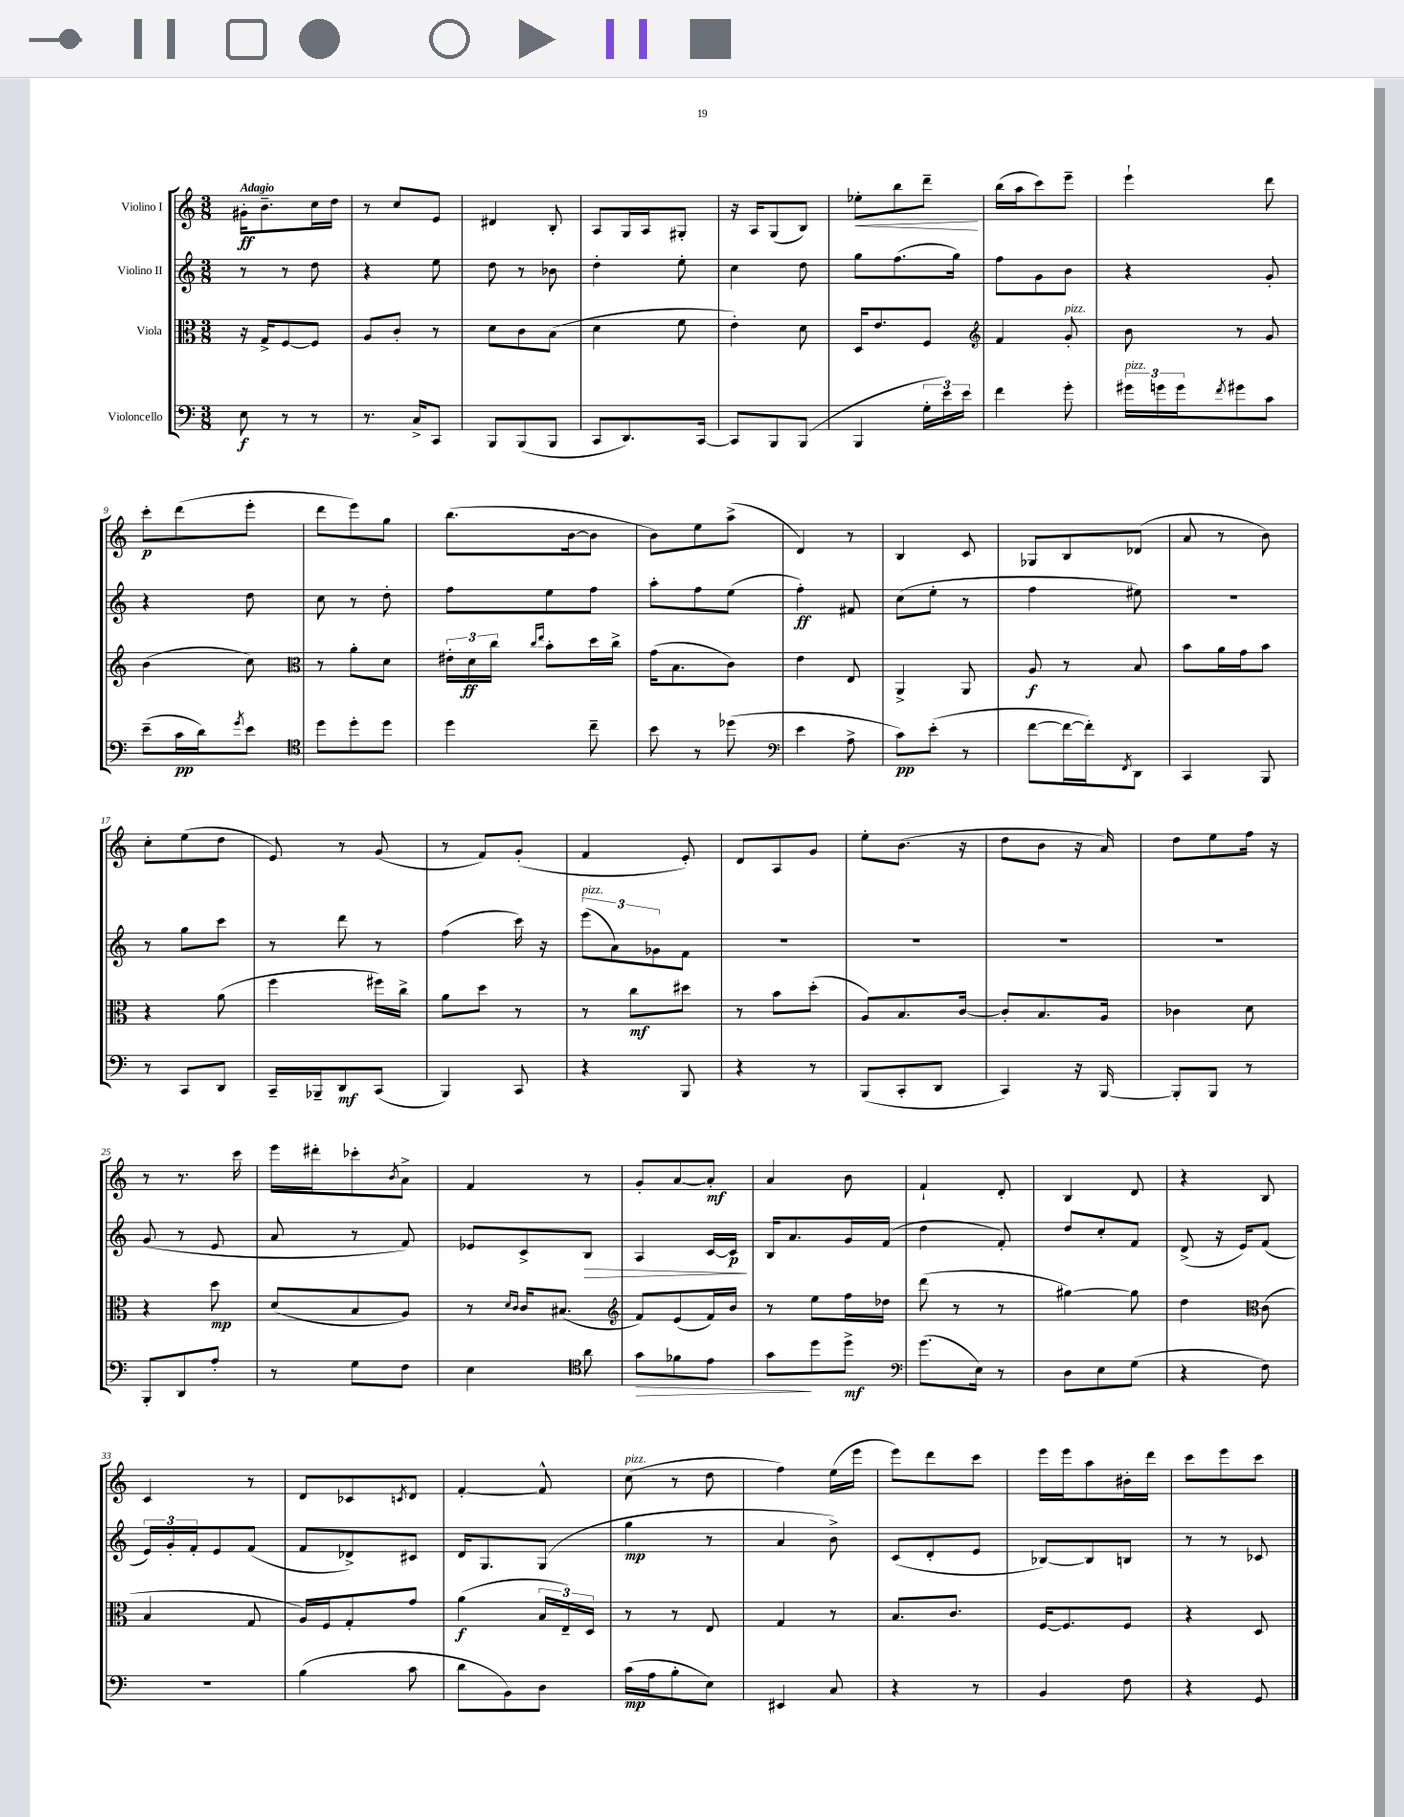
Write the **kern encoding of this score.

**kern	**kern	**kern	**kern
*staff4	*staff3	*staff2	*staff1
*clefF4	*clefC3	*clefG2	*clefG2
*k[]	*k[]	*k[]	*k[]
*M3/8	*M3/8	*M3/8	*M3/8
8E\	16r	8r	16g#'\LK
.	16G^/LK	.	8.b~\
8r	[8F/	8r	.
8r	8F/]J	8dd\	16cc\L
.	.	.	16dd\JJ
=	=	=	=
8.r	8A/L	4r	8r
.	8c'/J	.	8cc/L
16C^/LK	.	.	.
8CC/J	8r	8ee\	8e/J
=	=	=	=
8BBB/L	8d\L	8dd\	4d#/
(8BBB/	8c\	8r	.
8BBB/J	(8B\J	8b-\	8B'/
=	=	=	=
8CC/L	4d\	4dd'\	8A/L
8.DD/)	.	.	16G/L
.	.	.	16A/J
.	8f\	8ee'\	8G#'/J
[16CC/Jk	.	.	.
=	=	=	=
8CC/]L	4e'\)	4cc\	16r
.	.	.	16A/LK
8BBB/	.	.	(8G/
(8BBB/J	8d\	8dd\	8B/J)
=	=	=	=
4BBB/	16D/LK	8gg\L	8ee-'\L
.	8.e/	.	.
.	.	(8.ff\	8bb\
24G'\LL	8F/J	.	8ddd~\J
24e\)	.	.	.
.	.	16gg\Jk)	.
24e\JJ	.	.	.
=	=	=	=
*	*clefG2	*	*
4f\	4f/	8ff\L	(16bb\LL
.	.	.	16aa\J
.	.	8g\	8ccc\)
8g'\	8g'/	8b\J	8eee~\J
=	=	=	=
24g#\LL	8b\	4r	4eee`\
24g\	.	.	.
24g\J	.	.	.
8qf/	.	.	.
8g#\	8r	.	.
8c\J	8g/	8g'/	8ddd\
=	=	=	=
(8e~\L	(4b\	4r	8ccc'\L
16c\L	.	.	(8ddd\
16d\J)	.	.	.
8qg/	.	.	.
8e\J	8cc\)	8dd\	8eee'\J
=	=	=	=
*clefC4	*clefC3	*	*
8dd\L	8r	8cc\	8ddd\L
8dd'\	8a'\L	8r	8eee\)
8dd\J	8d\J	8dd'\	8gg\J
=	=	=	=
4dd\	24e#'\LL	8ff\L	(8.bb\L
.	24d\	.	.
.	24cc\JJ	.	.
.	16qqcc/LL	.	.
.	16qqee/JJ	.	.
.	8b'\L	8ee\	.
.	.	.	[16b\k
8cc~\	16dd\L	8ff\J	8b\]J
.	16cc^\JJ	.	.
=	=	=	=
8b\	(16g\LK	8aa'\L	8b\L)
.	8.B\	.	.
8r	.	8ff\	8ee\
(8dd-\	8c\J)	(8ee\J	(8aa^\J
=	=	=	=
*clefF4	*	*	*
4e\	4e\	4ff'\)	4d/)
8A^\	8E/	8f#/	8r
=	=	=	=
8c\L)	4AA^/	(8cc\L	4B/
(8e'\J	.	8ee'\J	.
8r	8AA/	8r	8c/
=	=	=	=
[8f\L	8A/	4ff\	8G-/L
16f\_L	8r	.	8B/
16f'\]J)	.	.	.
8qFF/	.	.	.
8DD\J	8B/	8ee#\)	(8d-/J
=	=	=	=
4CC/	8b\L	4.r	8a/
.	16a\L	.	8r
.	16g\J	.	.
8BBB/	8b\J	.	8b\)
=	=	=	=
8r	4r	8r	8cc'\L
8CC/L	.	8gg\L	(8ee\
8DD/J	(8a\	8ccc\J	8dd\J
=	=	=	=
16CC~/LL	4ff\	8r	8e/)
16BBB-~/J	.	.	.
8DD/	.	8ddd\	8r
(8CC/J	16ff#\LL)	8r	(8g/
.	16cc^\JJ	.	.
=	=	=	=
4BBB/)	8a\L	(4ff\	8r
.	8dd\J	.	8f/L)
8CC/	8r	16ccc\)	(8g'/J
.	.	16r	.
=	=	=	=
4r	8r	(12eee\L	4f/
.	.	12a\)	.
.	8cc\L	.	.
.	.	12g-\	.
8BBB/	8dd#\J	8f\J	8e'/)
=	=	=	=
4r	8r	4.r	8d/L
.	8b\L	.	8A/
8r	(8dd'\J	.	8g/J
=	=	=	=
(8BBB/L	8A/L)	4.r	8ee'\L
8CC'/	8.B/	.	(8.b\J
8DD/J	.	.	.
.	[16c/Jk	.	16r
=	=	=	=
4CC/)	8c'/]L	4.r	8dd\L
.	8.B/	.	8b\J
16r	.	.	16r
[16BBB/	16A/Jk	.	16a/)
=	=	=	=
8BBB'/]L	4c-\	4.r	8dd\L
8BBB/J	.	.	8ee\
8r	8d\	.	16ff\Jk
.	.	.	16r
=	=	=	=
8BBB'/L	4r	(8g/	8r
8DD/	.	8r	8.r
8A'/J	8dd\	8e/	.
.	.	.	16ccc\
=	=	=	=
8r	(8d/L	8a/	16eee\LL
.	.	.	16ddd#'\J
8G\L	8B/	8r	8ccc-'\
.	.	.	8qb/
8F\J	8A/J)	8f/)	8a^\J
=	=	=	=
4E\	8r	8e-/L	4f/
.	16qqd/LL	.	.
.	16qqc/JJ	.	.
.	16c/LK	8c^/	.
.	(8.B#/J	.	.
*clefC4	*	*	*
8a\	.	8B/J	8r
=	=	=	=
*	*clefG2	*	*
8g\L	8f/L)	4A/	8g'/L
8f-\	(8e/	.	[8a/
8e\J	16f/L)	[16c/LL	8a'/]J
.	16b/JJ	16c/]JJ	.
=	=	=	=
8g\L	8r	16B/LK	4a/
.	.	8.a/	.
8dd\	8ee\L	.	.
8dd^\J	16ff\L	16g/L	8b\
.	16dd-\JJ	(16f/JJ	.
=	=	=	=
*clefF4	*	*	*
(8.g\L	(8ddd\	4dd\	4f`/
.	8r	.	.
16E\Jk)	.	.	.
8r	8r	8f'/)	8d'/
=	=	=	=
8D\L	[4gg#\)	8dd/L	4B/
8E\	.	8cc'/	.
(8G\J	8gg#\]	8f/J	8d/
=	=	=	=
4r	4dd\	(8d^/	4r
.	.	16r	.
.	.	16e/LK)	.
*	*clefC3	*	*
8F\)	(8c\	(8f/J	8B/
=	=	=	=
4.r	4B/	24e/LL)	4c/
.	.	24g'/	.
.	.	24f'/J	.
.	.	8e/	.
.	8G/	(8f/J	8r
=	=	=	=
(4B\	16A/LL)	8f/L	8d/L
.	16F/J	.	.
.	8G'/	8d-^/)	8c-/
.	.	.	8qc/
8c\	8g/J	8c#/J	8d/J
=	=	=	=
8d\L	(4a\	16d/LK	[4f'/
.	.	8.G/	.
8BB\)	.	.	.
8D\J	24B/LL	(8G/J	8f^^/]
.	24E~/)	.	.
.	24D/JJ	.	.
=	=	=	=
(16c\LL	8r	4gg\	(8cc\
16A\J	.	.	.
8B'\	8r	.	8r
8E\J)	8E/	8r	8dd\
=	=	=	=
4EE#/	4G/	4a/	4ff\)
8C/	8r	8b^\)	(16ee\LL
.	.	.	16eee\JJ
=	=	=	=
4r	8.B/L	(8c/L	8eee\L)
.	.	8d'/	8ddd\
.	8.c/J	.	.
8r	.	8e/J	8ccc\J
=	=	=	=
4BB/	[16F/LK	[8B-/L)	16eee\LL
.	8.F/]	.	16eee\J
.	.	8B-/]	8aa\
8F\	8F/J	8B/J	16b#'\L
.	.	.	16ddd\JJ
=	=	=	=
4r	4r	8r	8ccc\L
.	.	8r	8eee\
8GG/	8D/	8c-/	8ccc\J
==	==	==	==
*-	*-	*-	*-
